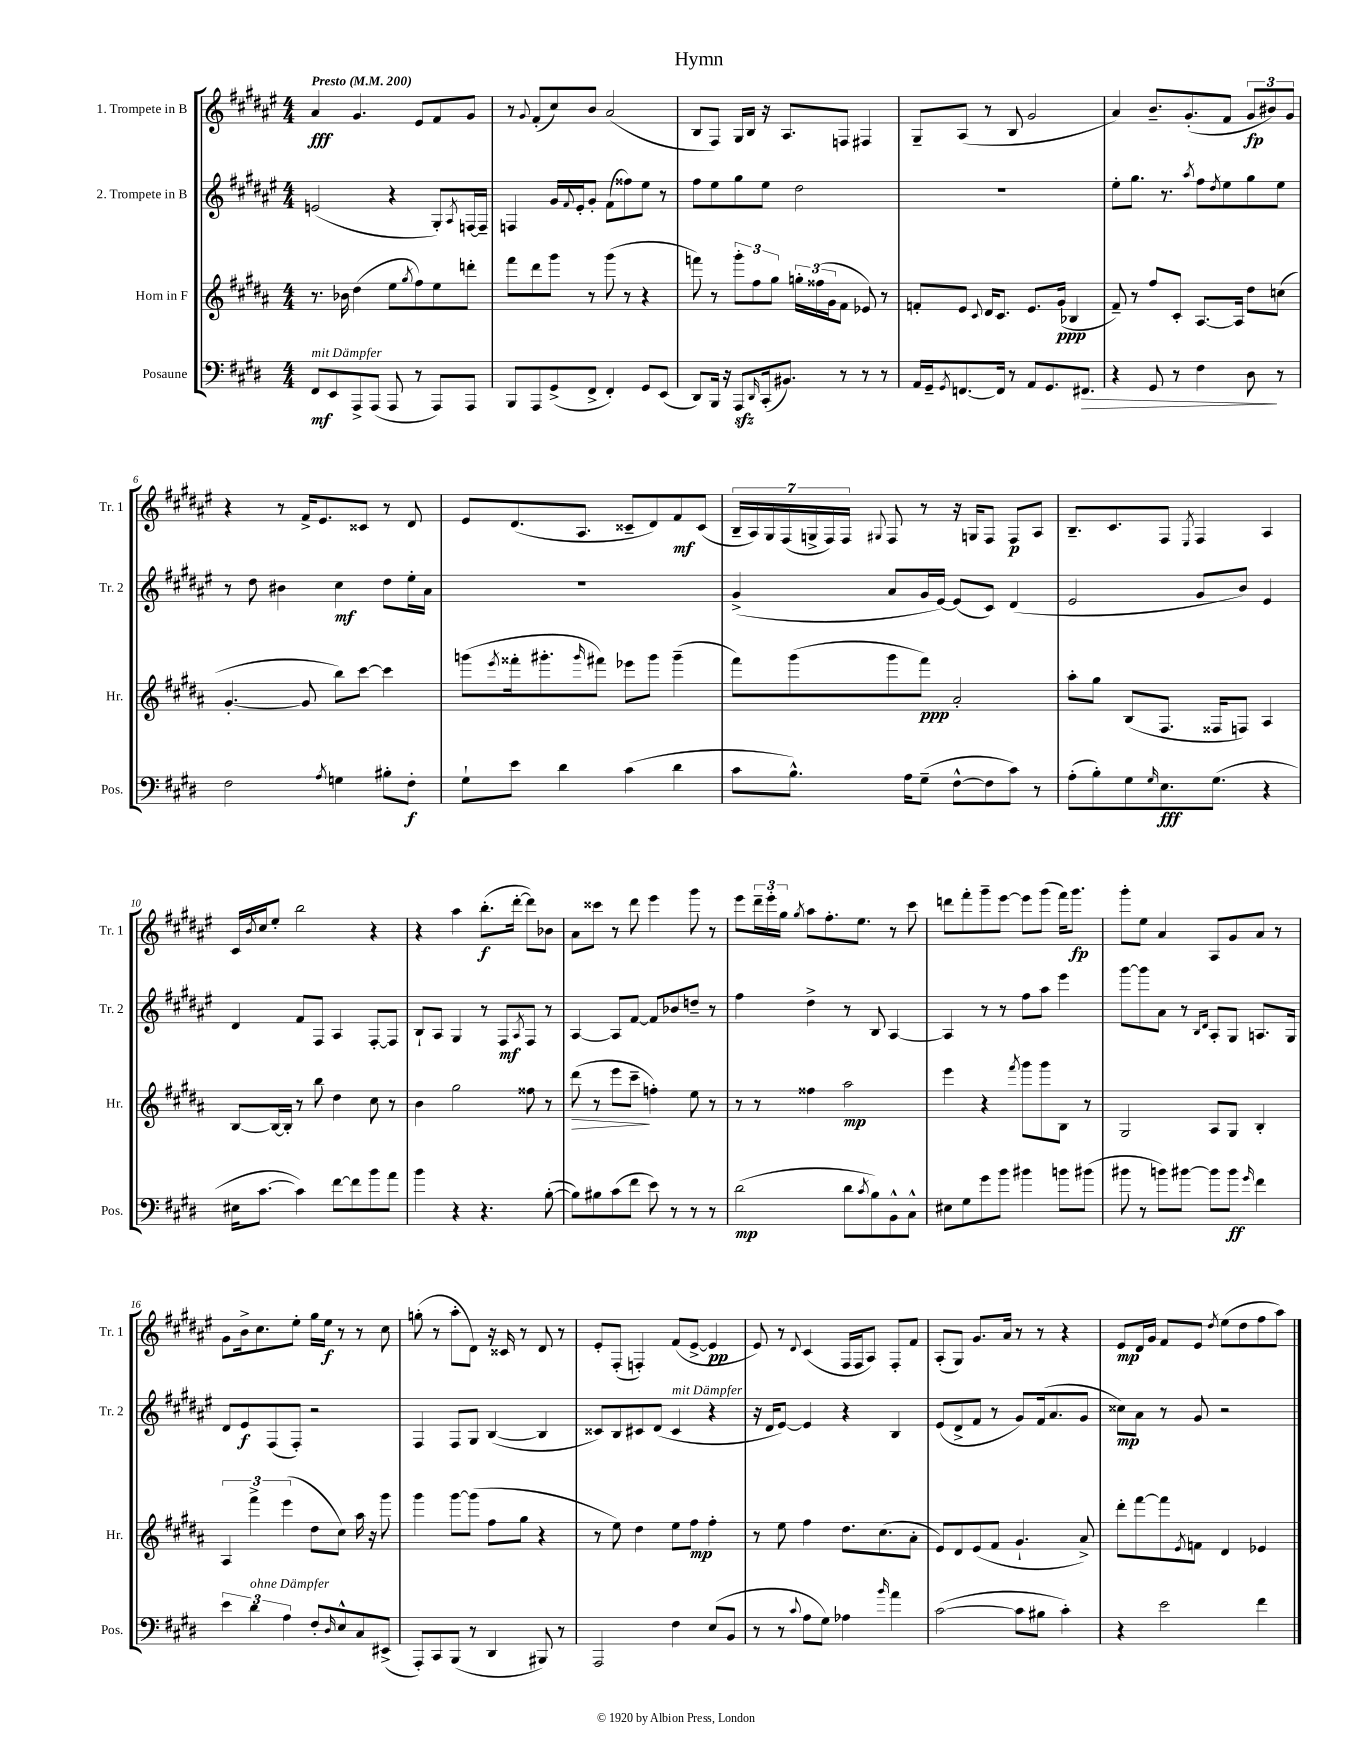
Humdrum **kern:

**kern	**dynam	**kern	**dynam	**kern	**dynam	**kern	**dynam
*part4	*part4	*part3	*part3	*part2	*part2	*part1	*part1
*staff4	*staff4	*staff3	*staff3	*staff2	*staff2	*staff1	*staff1
*I"Posaune	*	*I"Horn in F	*	*I"2. Trompete in B	*	*I"1. Trompete in B	*
*I'Pos.	*	*I'Hr.	*	*I'Tr. 2	*	*I'Tr. 1	*
*clefF4	*	*clefG2	*	*clefG2	*	*clefG2	*
*k[f#c#g#d#]	*	*k[f#c#g#d#a#]	*	*k[f#c#g#d#a#e#]	*	*k[f#c#g#d#a#e#]	*
*M4/4	*	*M4/4	*	*M4/4	*	*M4/4	*
*MM200	*	*MM200	*	*MM200	*	*MM200	*
=1	=1	=1	=1	=1	=1	=1	=1
!	!	!	!	!	!	!LO:TX:a:B:t=Presto	!
!LO:TX:a:i:t=mit Dämpfer	!	!	!	!	!	!	!
8FF#/L	mf	8.r	.	(2en/	.	4a#/	fff
8EE/	.	.	.	.	.	.	.
.	.	16b-X\	.	.	.	.	.
8AAA^/	.	(4dd#\	.	.	.	4.g#/	.
(8AAA/J	.	.	.	.	.	.	.
8AAA/	.	8ee\L	.	4r	.	.	.
.	.	8qgg#/	.	.	.	.	.
8r	.	8ff#\)	.	.	.	8e#/L	.
8AAA/L)	.	8ee\	.	8G#'/L)	.	8f#/	.
.	.	.	.	8qA#/	.	.	.
8AAA/J	.	8dddn'\J	.	[16Fn/L	.	8g#/J	.
.	.	.	.	16F~/JJ]	.	.	.
=2	=2	=2	=2	=2	=2	=2	=2
8BBB/L	.	8fff#\L	.	4Fn/	.	8r	.
.	.	.	.	.	.	8qqg#/	.
8AAA/	.	8ddd#\	.	.	.	(8f#'/L	.
(8GG#^/	.	8ggg#\J	.	16g#/LL	.	8cc#/)	.
.	.	.	.	8qqf#/	.	.	.
.	.	.	.	16e#'/J	.	.	.
8FF#^/J	.	8r	.	8g#'/J	.	8b/J	.
4FF#'/)	.	(8ggg#\	.	(8f#\L	.	(2a#/	.
.	.	8r	.	8ff##X\)	.	.	.
8GG#/L	.	4r	.	8ee#\J	.	.	.
(8EE/J	.	.	.	8r	.	.	.
=3	=3	=3	=3	=3	=3	=3	=3
8DD#/L)	.	8fffn\)	.	8ff#\L	.	8B/L	.
16BBB/Jk	.	8r	.	8ee#\	.	8F#/J)	.
16r	.	.	.	.	.	.	.
8AAAzz/L	.	12ggg#'\L	.	8gg#\	.	16G#/LL	.
.	.	.	.	.	.	16B/JJ	.
.	.	12ff#\	.	.	.	.	.
16qqDD#/	.	.	.	.	.	.	.
(16CC#'/k	.	.	.	8ee#\J	.	16r	.
.	.	12gg#\J	.	.	.	.	.
8.BB#X/J)	.	.	.	.	.	8.A#/L	.
.	.	24ggn'\LL	.	2dd#\	.	.	.
.	.	(24ff##X\	.	.	.	.	.
.	.	24g#\J	.	.	.	.	.
8r	.	8f#\J	.	.	.	8Fn/J	.
8r	.	8e-X/)	.	.	.	4F#X/	.
8r	.	8r	.	.	.	.	.
=4	=4	=4	=4	=4	=4	=4	=4
16AA/LL	.	8fn'/L	.	1r	.	8G#~/L	.
16GG#~/J	.	.	.	.	.	.	.
8qGG#/	.	.	.	.	.	.	.
[8.FFn/	.	8e/J	.	.	.	(8A#/J	.
.	.	8qqc#/	.	.	.	.	.
.	.	16d#/KL	.	.	.	8r	.
16FF/Jk]	.	8.c#/J	.	.	.	.	.
8r	.	.	.	.	.	8B/	.
8AA/L	.	8.e/L	.	.	.	2g#/	.
8.GG#/	.	.	.	.	.	.	.
.	.	(16g#/Jk	ppp	.	.	.	.
.	.	4B-X/	.	.	.	.	.
!	!LO:HP:b	!	!	!	!	!	!
8.FF#X/J	>	.	.	.	.	.	.
=5	=5	=5	=5	=5	=5	=5	=5
4r	.	8f#~/)	.	8ee#'\L	.	4a#/)	.
.	.	8r	.	8.gg#\J	.	.	.
8GG#/	.	8ff#/L	.	.	.	8.b~/L	.
.	.	.	.	8.r	.	.	.
8r	.	8c#'/J	.	.	.	.	.
.	.	.	.	.	.	(8.g#'/	.
.	.	.	.	8qaa#/	.	.	.
4F#\	.	[8.A#/L	.	8ff#\L	.	.	.
.	.	.	.	8qdd#/	.	.	.
.	.	.	.	8ee#\	.	8f#/J	.
.	.	16A#/Jk]	.	.	.	.	.
8D#\	.	8dd#\L	.	8gg#\	.	12g#/L	fp
.	.	.	.	.	.	12b#X/)	.
8r	]	(8ccn\J	.	8ee#\J	.	.	.
.	.	.	.	.	.	12g#/J	.
!!LO:LB:g=z
=6	=6	=6	=6	=6	=6	=6	=6
2F#\	.	[4.g#'/	.	8r	.	4r	.
.	.	.	.	8dd#\	.	.	.
.	.	.	.	4b#X\	.	8r	.
.	.	8g#/]	.	.	.	16f#^/KL	.
.	.	.	.	.	.	8.e#/	.
8qA/	.	.	.	.	.	.	.
4Gn\	.	8bb\L)	.	4cc#\	mf	.	.
.	.	[8ccc#\J	.	.	.	8c##X/J	.
8B#X'\L	.	4ccc#\]	.	8dd#\L	.	8r	.
8F#'\J	f	.	.	16ee#'\L	.	8d#/	.
.	.	.	.	16a#\JJ	.	.	.
=7	=7	=7	=7	=7	=7	=7	=7
8G#`\L	.	(8gggn\L	.	1r	.	8e#/L	.
.	.	8qeee/	.	.	.	.	.
8e\J	.	16fff##X'\k	.	.	.	(8.d#/	.
.	.	8.ggg#X'\	.	.	.	.	.
4d#\	.	.	.	.	.	.	.
.	.	.	.	.	.	8.A#/J	.
.	.	16qqggg#/	.	.	.	.	.
.	.	8fff#X\J)	.	.	.	.	.
(4c#\	.	8eee-X\L	.	.	.	8c##X~/L	.
.	.	8ggg#\J	.	.	.	8d#/)	.
4d#\	.	(4ggg#~\	.	.	.	8f#/	mf
.	.	.	.	.	.	(8c##/J	.
=8	=8	=8	=8	=8	=8	=8	=8
8c#\L	.	8fff#\L)	.	(4g#^/	.	28B~/LL	.
.	.	.	.	.	.	28A#/)	.
.	.	.	.	.	.	28G#/	.
.	.	.	.	.	.	(28F#/	.
8.B^^\J)	.	(8ggg#\	.	.	.	.	.
.	.	.	.	.	.	28Gn^/	.
.	.	.	.	.	.	28F#/)	.
.	.	.	.	.	.	28F#/JJ	.
.	.	.	.	.	.	8qqG#X/	.
.	.	8ggg#\	.	8a#/L	.	8F#/	.
16A\KL	.	.	.	.	.	.	.
(8G#~\J	.	8fff#\J)	ppp	16g#/L	.	8r	.
.	.	.	.	[16e#/JJ)	.	.	.
[8F#^^\L	.	2a#'/	.	(8e#/L]	.	16r	.
.	.	.	.	.	.	16Gn/KL	.
8F#\]	.	.	.	8c#/J)	.	8F#/J	.
8c#\J)	.	.	.	(4d#/	.	8F#/L	p
8r	.	.	.	.	.	8A#/J	.
=9	=9	=9	=9	=9	=9	=9	=9
(8A'\L	.	8aa#'\L	.	2e#/	.	8.B~/L	.
8B'\)	.	8gg#\J	.	.	.	.	.
.	.	.	.	.	.	8.c#/	.
8G#\	.	(8B/L	.	.	.	.	.
16qqG#/	.	.	.	.	.	.	.
8.E\	fff	8.F#/J	.	.	.	8F#/J	.
.	.	.	.	.	.	8qE#/	.
.	.	.	.	8g#/L	.	4F#/	.
(8.G#\J	.	16F##X/KL	.	.	.	.	.
.	.	8Fn/J)	.	8b/J)	.	.	.
4r	.	4A#/	.	4e#/	.	4A#/	.
!!LO:LB:g=z
=10	=10	=10	=10	=10	=10	=10	=10
16E#X\KL	.	[8B/L	.	4d#/	.	16c#/LL	.
.	.	.	.	.	.	8qb/	.
[8.c#\J	.	.	.	.	.	16cc#/J	.
.	.	16B/L_	.	.	.	8ee#'/J	.
.	.	16B'/JJ]	.	.	.	.	.
4c#\])	.	8r	.	8f#/L	.	2bb\	.
.	.	8bb\	.	8F#/J	.	.	.
[8f#\L	.	4dd#\	.	4A#/	.	.	.
8f#\]	.	.	.	.	.	.	.
8b\	.	8cc#\	.	[8F#'/L	.	4r	.
8a\J	.	8r	.	8F#/J]	.	.	.
=11	=11	=11	=11	=11	=11	=11	=11
4b\	.	4b\	.	8B`/L	.	4r	.
.	.	.	.	8A#/J	.	.	.
4r	.	2gg#\	.	4G#/	.	4aa#\	.
4.r	.	.	.	8r	.	(8.bb'\L	f
.	.	.	.	8F#/L	mf	.	.
.	.	.	.	.	.	[16ddd#'\Jk	.
.	.	.	.	8qA#/	.	.	.
.	.	8ff##X\	.	8F#/J	.	8ddd#\L])	.
([8B'\	.	8r	.	8r	.	8b-X\J	.
=12	=12	=12	=12	=12	=12	=12	=12
!	!	!	!LO:HP:b	!	!	!	!
8B\L])	.	(8ddd#\	>	[4A#/	.	8a#\L	.
8B#X\	.	8r	.	.	.	8ccc##X\J	.
(8c#\	.	8eee\L	.	8A#/L]	.	8r	.
8f#\J	.	8ccc#~\J	.	[8f#/J	.	8ddd#\	.
8e\)	.	4ffn'\)	]	8f#/L]	.	4eee#\	.
8r	.	.	.	8b-X/	.	.	.
8r	.	8ee\	.	8ddn~/J	.	8ggg#\	.
8r	.	8r	.	8r	.	8r	.
=13	=13	=13	=13	=13	=13	=13	=13
(2d#\	mp	8r	.	4ff#\	.	8eee#\L	.
.	.	8r	.	.	.	24ddd#~\L	.
.	.	.	.	.	.	24eee#'\	.
.	.	.	.	.	.	24gg#\JJ	.
.	.	.	.	.	.	8qgg#/	.
.	.	4ff##X\	.	4dd#^\	.	8aa#\L	.
.	.	.	.	.	.	8.ff#'\	.
8d#\L	.	2aa#\	mp	8r	.	.	.
.	.	.	.	.	.	8.ee#\J	.
8qc#/	.	.	.	.	.	.	.
8B\)	.	.	.	8B/	.	.	.
8BB^^\	.	.	.	[4A#/	.	8r	.
8C#^^\J	.	.	.	.	.	8ccc#\	.
=14	=14	=14	=14	=14	=14	=14	=14
8E#X\L	.	4eee\	.	4A#/]	.	8dddn\L	.
8G#\	.	.	.	.	.	8fff#'\	.
8g#\	.	4r	.	8r	.	8ggg#~\	.
8b\J	.	.	.	8r	.	[8eee#\J	.
.	.	8qfff#/	.	.	.	.	.
4b#X\	.	8ggg#\L	.	8ff#\L	.	8eee#\L]	.
.	.	8ggg#\	.	8aa#\J	.	(8ggg#\J	.
8bn\L	.	8B\J	.	4eee#\	.	16fff#\KL)	.
.	.	.	.	.	.	8.ggg#\J	fp
(8b#X\J	.	8r	.	.	.	.	.
=15	=15	=15	=15	=15	=15	=15	=15
8b#X\	.	2G#/	.	[8ggg#\L	.	8ggg#'\L	.
8r	.	.	.	8ggg#\]	.	8ee#\J	.
8bn\L)	.	.	.	8a#\J	.	4a#/	.
[8b#X\J	.	.	.	8r	.	.	.
.	.	.	.	16qqB/LL	.	.	.
.	.	.	.	16qqd#/JJ	.	.	.
8b#\L]	.	8A#/L	.	8A#'/L	.	8A#/L	.
8b#\J	ff	8G#/J	.	8G#/J	.	8g#/	.
16qqg#/	.	.	.	.	.	.	.
4f#\	.	4B'/	.	8.An/L	.	8a#/J	.
.	.	.	.	.	.	8r	.
.	.	.	.	16G#/Jk	.	.	.
!!LO:LB:g=z
=16	=16	=16	=16	=16	=16	=16	=16
6e\	.	6A#/	.	8d#/L	.	8g#\L	.
.	.	.	.	8e#/	f	16b^\k	.
!LO:TX:a:i:t=ohne Dämpfer	!	!	!	!	!	!	!
6d#\	.	6fff#^\	.	.	.	.	.
.	.	.	.	.	.	8.cc#\	.
.	.	.	.	(8F#/	.	.	.
6A\	.	(6eee\	.	.	.	.	.
.	.	.	.	8F#'/J)	.	8ee#'\J	.
8F#'/L	.	8dd#\L	.	2r	.	16gg#\LL	.
.	.	.	.	.	.	16ee#\JJ	f
16qqD#/	.	.	.	.	.	.	.
8E^^/	.	8cc#\J)	.	.	.	8r	.
8C#/	.	16aa#\	.	.	.	8r	.
.	.	16r	.	.	.	.	.
(8EE#X^/J	.	8ggg#\	.	.	.	8cc#\	.
=17	=17	=17	=17	=17	=17	=17	=17
8AAA'/L)	.	4ggg#\	.	4F#/	.	(8ggn'\	.
8CC#/	.	.	.	.	.	8r	.
(8BBB/J	.	[8ggg#\L	.	8F#/L	.	8aa#'\L	.
8r	.	(8ggg#\J]	.	8G#/J	.	8d#\J)	.
4DD#/	.	8ff#\L	.	([4B/	.	16r	.
.	.	.	.	.	.	16c##X/	.
.	.	8gg#\J	.	.	.	8r	.
8BBB#X/)	.	4r	.	4B/]	.	8d#/	.
8r	.	.	.	.	.	8r	.
=18	=18	=18	=18	=18	=18	=18	=18
2AAA/	.	8r	.	8c##X/L)	.	8e#'/L	.
.	.	8ee\)	.	8B/	.	(8F#'/J	.
.	.	4dd#\	.	8c#X/	.	4Fn'/)	.
.	.	.	.	(8d#/J	.	.	.
!	!	!	!	!LO:TX:a:i:t=mit Dämpfer	!	!	!
4F#\	.	8ee\L	.	4c#/	.	(8f#/L	.
.	.	8ff#\J	mp	.	.	[8e#^/J	.
(8E/L	.	4ff#'\	.	4r	.	4e#/]	pp
8BB/J	.	.	.	.	.	.	.
=19	=19	=19	=19	=19	=19	=19	=19
8r	.	8r	.	16r	.	8e#/)	.
.	.	.	.	16d#/KL	.	.	.
8r	.	8ee\	.	[8e#/J)	.	8r	.
8qqc#/	.	.	.	.	.	8qqd#/	.
8A\L	.	4ff#\	.	4e#/]	.	(4c#/	.
8G#\J)	.	.	.	.	.	.	.
4A-X\	.	8.dd#\L	.	4r	.	16F#/LL	.
.	.	.	.	.	.	16F#/J	.
.	.	.	.	.	.	8A#/J)	.
.	.	(8.cc#\	.	.	.	.	.
16qqb/	.	.	.	.	.	.	.
4a\	.	.	.	4B/	.	8F#'/L	.
.	.	8a#'\J	.	.	.	8f#/J	.
=20	=20	=20	=20	=20	=20	=20	=20
([2c#\	.	8e/L)	.	(8e#/L	.	(8A#'/L	.
.	.	8d#/	.	8d#^/	.	8G#/J)	.
.	.	(8e/	.	8f#/J	.	8.g#/L	.
.	.	8f#/J	.	8r	.	.	.
.	.	.	.	.	.	16a#/Jk	.
8c#\L]	.	4.g#`/	.	8g#/L)	.	8r	.
8B#X\J	.	.	.	(16f#/k	.	8r	.
.	.	.	.	8.a#/	.	.	.
4c#'\)	.	.	.	.	.	4r	.
.	.	8a#^/)	.	8g#/J	.	.	.
=21	=21	=21	=21	=21	=21	=21	=21
4r	.	8ddd#'\L	.	8cc##X\L)	mp	8e#/L	mp
.	.	[8fff#\	.	8a#\J	.	16d#/L	.
.	.	.	.	.	.	16g#/JJ	.
2e\	.	8fff#\]	.	8r	.	8f#/L	.
.	.	8qe/	.	.	.	.	.
.	.	8fn\J	.	8g#/	.	8e#/J	.
.	.	.	.	.	.	8qdd#/	.
.	.	4d#/	.	2r	.	(8ee#\L	.
.	.	.	.	.	.	8dd#\	.
4f#\	.	4e-X/	.	.	.	8ff#\	.
.	.	.	.	.	.	8aa#\J)	.
==	==	==	==	==	==	==	==
*-	*-	*-	*-	*-	*-	*-	*-
